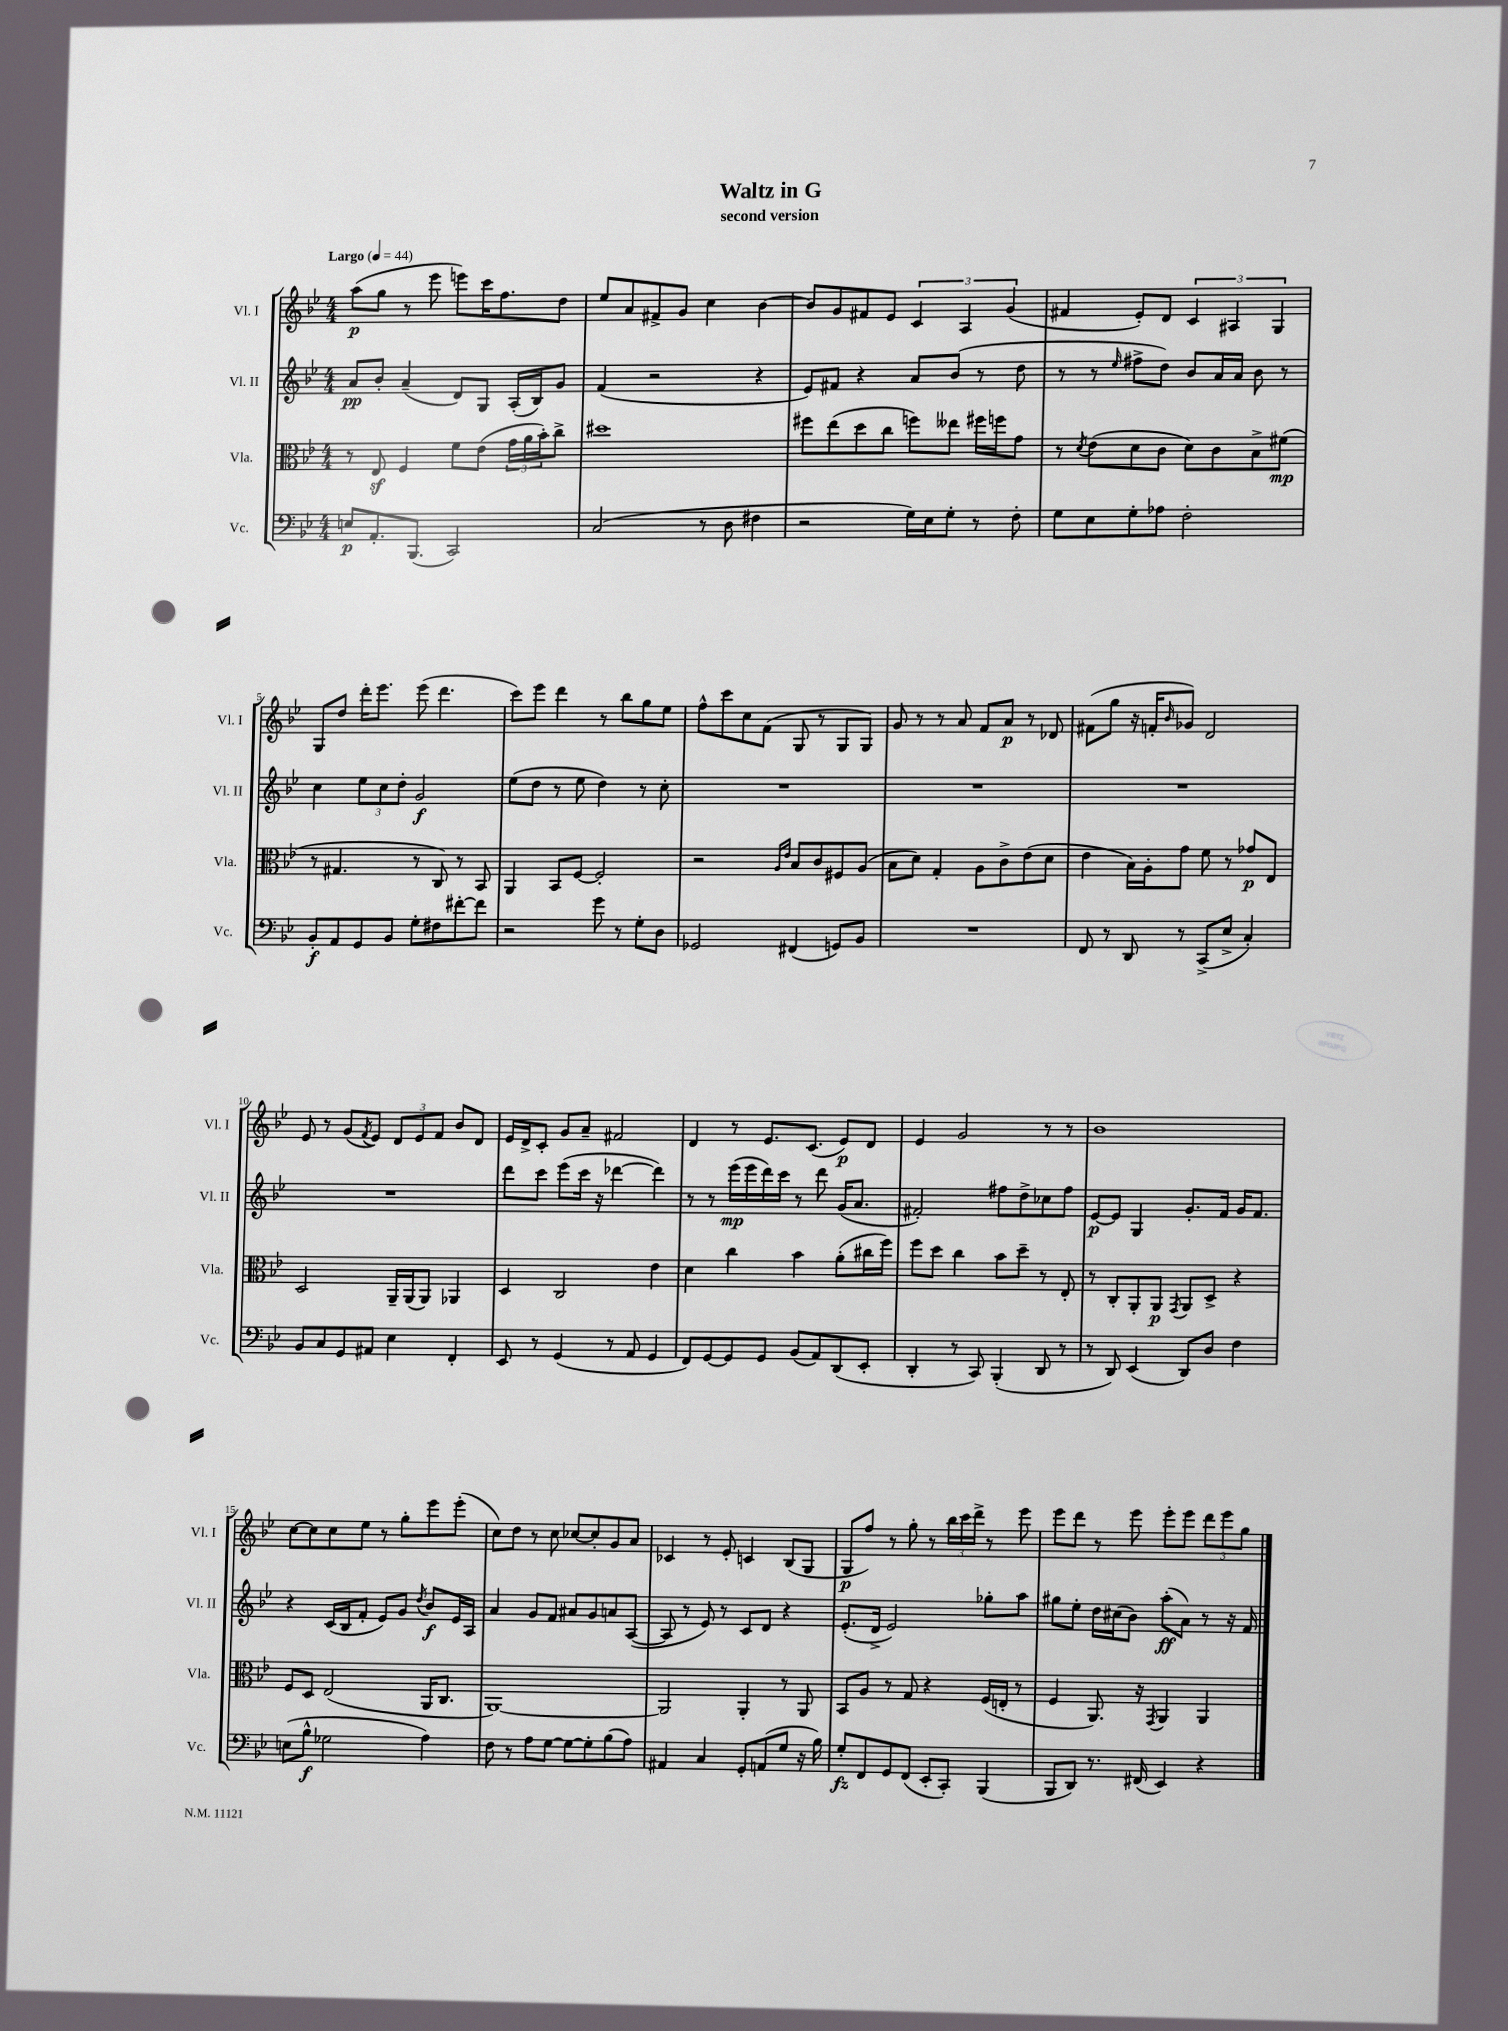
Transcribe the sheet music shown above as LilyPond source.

\header { title = "Waltz in G" subtitle = "second version" }
<<
\new StaffGroup <<
\new Staff = "s0" \with { instrumentName = "Vl. I" shortInstrumentName = "Vl. I" } {
    \clef treble \key bes \major \numericTimeSignature \time 4/4 \tempo "Largo" 4 = 44
    a''8\p( g''8 r8 ees'''8 e'''8) c'''16 f''8. d''8 |
    ees''8 a'8 fis'8-> g'8 c''4 bes'4~ |
    bes'8 g'8 fis'8 ees'8 \tuplet 3/2 { c'4 a4 g'4( } |
    fis'4 ees'8-.) d'8 \tuplet 3/2 { c'4 ais4 g4 } |
    g8 d''8 d'''16-. ees'''8. ees'''8( d'''4. |
    c'''8) ees'''8 d'''4 r8 bes''8 g''8 ees''8 |
    f''8-^ c'''8 c''8 f'8( g8 r8 g8 g8) |
    g'8 r8 r8 a'8 f'8 a'8\p r8 des'8 |
    fis'8( g''8 r16 f'16-. \grace { bes'16 } ges'8) d'2 |
    ees'8 r8 g'8( \acciaccatura { f'8 } ees'8) \tuplet 3/2 { d'8 ees'8 f'8 } bes'8 d'8 |
    ees'16 d'16-> c'8-. g'8 a'8-- fis'2 |
    d'4 r8 ees'8. c'8.( ees'8\p) d'8 |
    ees'4 g'2 r8 r8 |
    bes'1 |
    c''8~ c''8 c''8 ees''8 r8 g''8-. ees'''8 ees'''8-.( |
    c''8) d''8 r8 c''8 ces''8~ ces''8-. g'8 a'8 |
    ces'4 r8 ees'8-. c'4 bes8( g8 |
    g8\p f''8) r8 g''8-. r8 \tuplet 3/2 { bes''16 c'''16 d'''16-> } r8 ees'''8 |
    ees'''8 d'''8 r8 ees'''8 ees'''8-. ees'''8 \tuplet 3/2 { d'''8 ees'''8 g''8 } \bar "|." |
}
\new Staff = "s1" \with { instrumentName = "Vl. II" shortInstrumentName = "Vl. II" } {
    \clef treble \key bes \major \numericTimeSignature \time 4/4
    a'8\pp bes'8-. a'4--( d'8) g8 a16-.( bes16) g'8 |
    f'4( r2 r4 |
    ees'8) fis'8 r4 a'8 bes'8( r8 d''8 |
    r8 r8 \grace { ees''16 } fis''8-> d''8) bes'8 a'16 a'16 bes'8 r8 |
    c''4 \tuplet 3/2 { ees''8 c''8 d''8-. } g'2\f |
    ees''8( d''8 r8 ees''8 d''4) r8 c''8-. |
    R1 |
    R1 |
    R1 |
    R1 |
    d'''8 c'''8 ees'''8( c'''16 r16 des'''4~ des'''4) |
    r8 r8 ees'''16\mp( ees'''16 d'''16) c'''16 r8 d'''8 g'16( a'8. |
    fis'2-.) fis''8 d''8-> ces''8 fis''8 |
    ees'8~\p ees'8 g4 g'8.-. f'16 g'16 f'8. |
    r4 c'16( bes16 f'8-. ees'8) g'8 \acciaccatura { d''8 } bes'8\f ees'16 a16 |
    a'4 g'8 f'8 ais'8 g'8 a'8 a8~( |
    a8 r8 ees'8) r8 c'8 d'8 r4 |
    ees'8.-.( d'16-> ees'2) ges''8-. a''8 |
    gis''8 ees''8-. d''16 cis''16( bes'8) a''8-.\ff( a'8) r8 r16 f'16 \bar "|." |
}
\new Staff = "s2" \with { instrumentName = "Vla." shortInstrumentName = "Vla." } {
    \clef alto \key bes \major \numericTimeSignature \time 4/4
    r8 ees8\sf f4 f'8 ees'8( \tuplet 3/2 { g'16 a'16 bes'16-.) } c''8-> |
    dis''1 |
    fis''8 ees''8( d''8 c''8 f''8) eeses''8 fis''16 f''16 g'8 |
    r8 \acciaccatura { d'8 } ees'8( d'8 c'8 d'8) c'8 bes8-> fis'8\mp( |
    r8 gis4. r8 c8) r8 bes,8 |
    a,4 bes,8 f8~ f2-. |
    r2 \grace { a16 ees'16 } bes8 c'8 fis8 a8( |
    bes8 d'8) g4-. a8 c'8-> ees'8( d'8 |
    ees'4 bes16) a16-. g'8 f'8 r8 ges'8\p ees8 |
    d2 a,16-- a,16( a,8) aes,4 |
    d4 c2 ees'4 |
    d'4 c''4 bes'4 a'8-.( cis''16 f''16) |
    f''8 d''8 c''4 bes'8 d''8-- r8 ees8-. |
    r8 c8-. a,8-. a,8\p \acciaccatura { g,8 } a,8 d8-> r4 |
    f8 d8 ees2( a,16 c8. |
    a,1~) |
    a,2 a,4-. r8 a,8 |
    bes,8 a8 r8 g8 r4 f16( e16-. r8 |
    f4 a,8.) r16 \acciaccatura { g,8 } a,4 a,4 \bar "|." |
}
\new Staff = "s3" \with { instrumentName = "Vc." shortInstrumentName = "Vc." } {
    \clef bass \key bes \major \numericTimeSignature \time 4/4
    e8\p a,8.-. bes,,8.( c,2) |
    c2( r8 d8 fis4 |
    r2 g16) ees16 g8-. r8 f8-. |
    g8 ees8 g8-. aes8 f2-. |
    bes,8-.\f a,8 g,8 bes,8 g8-. fis8 fis'8~-. fis'8 |
    r2 g'8 r8 g8-. d8 |
    ges,2 fis,4( g,8) bes,8 |
    R1 |
    f,8 r8 d,8 r8 c,8->( ees8-> c4-.) |
    bes,8 c8 g,8 ais,8 ees4 f,4-. |
    ees,8 r8 g,4( r8 a,8 g,4 |
    f,8) g,8~ g,8 g,8 bes,8( a,8) d,8( ees,8-. |
    d,4-. r8 c,8) bes,,4-.( d,8 r8 |
    r8 d,8) ees,4( d,8) d8 f4 |
    e8( bes8-^\f ges2 a4) |
    f8 r8 a8 g8~ g8~ g8-. bes8( a8) |
    ais,4 c4 g,8-. a,8( g8 r16 bes16) |
    g8-.\fz f,8 g,8 f,8( ees,8-. c,8-.) bes,,4( |
    bes,,8 d,8) r8. fis,16( ees,4) r4 \bar "|." |
}
>>
>>
